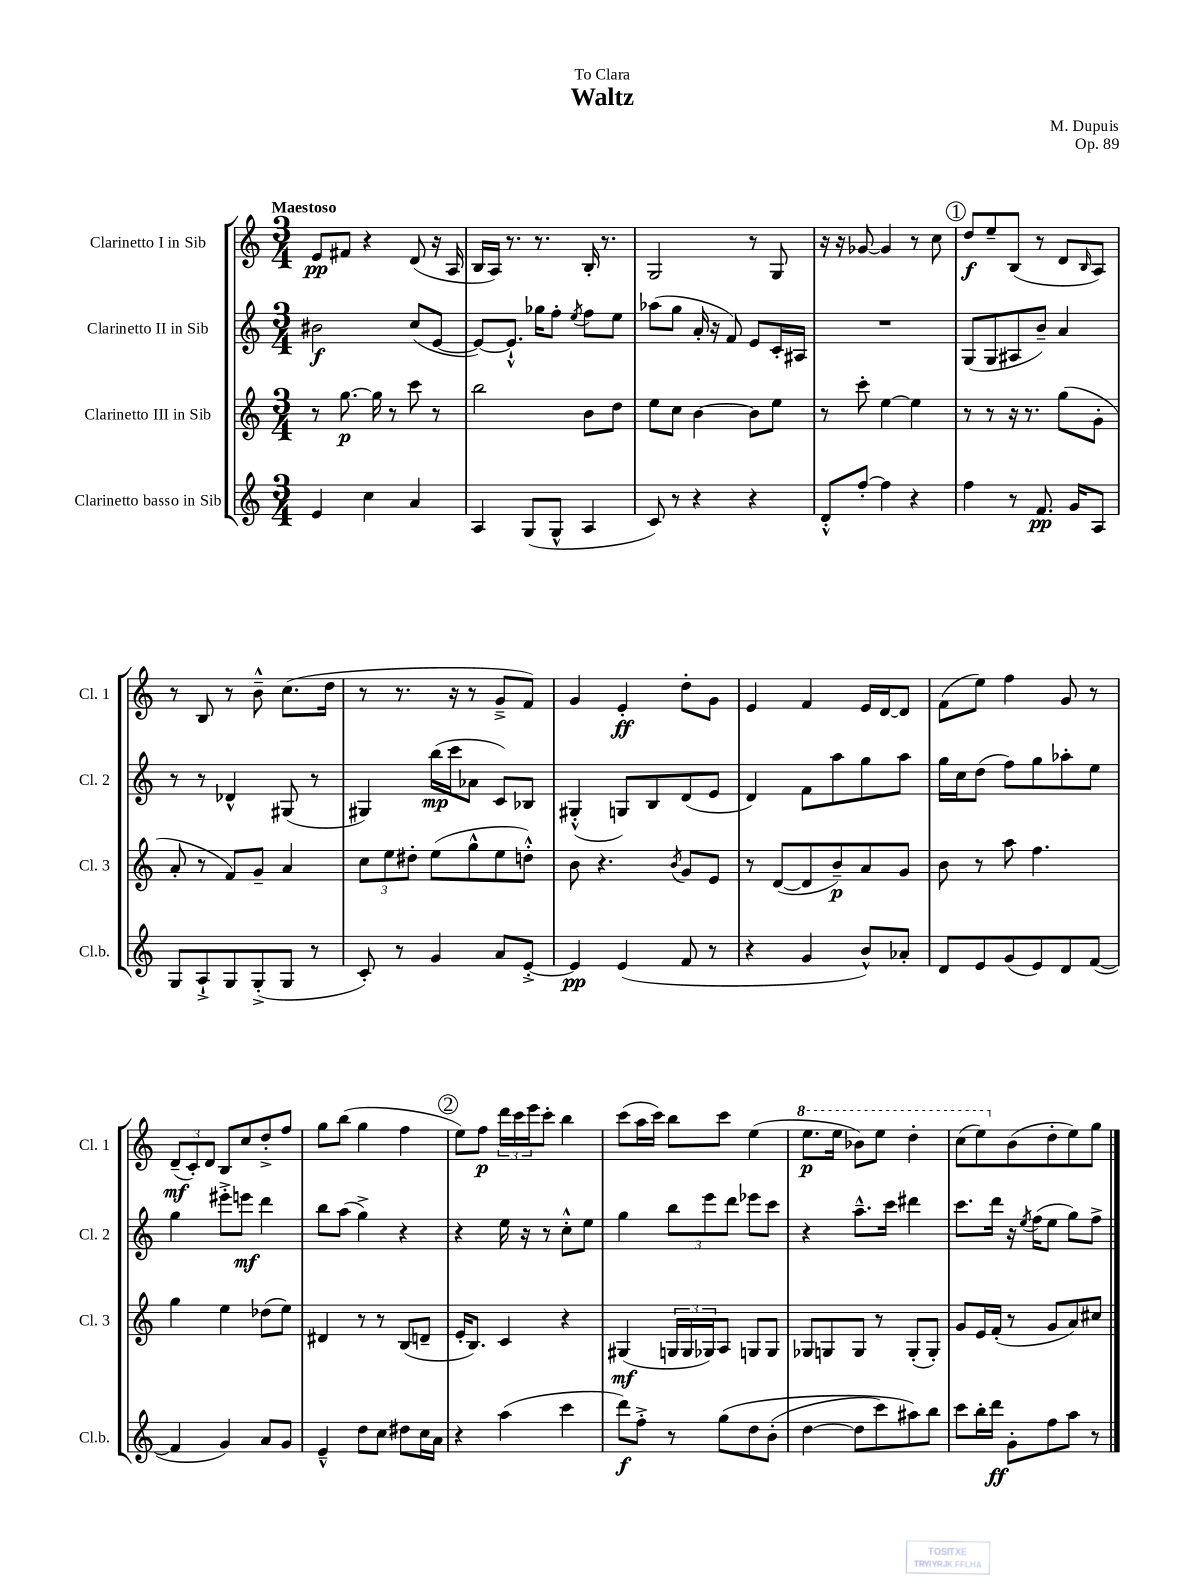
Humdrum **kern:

**kern	**kern	**kern	**kern
*staff4	*staff3	*staff2	*staff1
*clefG2	*clefG2	*clefG2	*clefG2
*k[]	*k[]	*k[]	*k[]
*M3/4	*M3/4	*M3/4	*M3/4
4e/	8r	2b#\	8e/L
.	[8.gg\	.	8f#/J
4cc\	.	.	4r
.	16gg\]	.	.
.	8r	.	.
4a/	8ccc\	(8cc/L	(8d/
.	8r	[8e/J	16r
.	.	.	16A/
=	=	=	=
4A/	2bb\	8e/_L)	16B/LL
.	.	.	16A/JJ)
.	.	8.e`^^/]J	8.r
(8G/L	.	.	.
.	.	16gg-\LK	8.r
8G^^/J	.	8ff'\J	.
.	.	8qee/	.
4A/	8b\L	8ff\L	16B'/
.	.	.	8.r
.	8dd\J	8ee\J	.
=	=	=	=
8c/)	8ee\L	(8aa-\L	2G/
8r	8cc\J	8gg\J	.
4r	[4b\	16a'/	.
.	.	16r	.
.	.	8f/)	.
4r	8b\]L	8e/L	8r
.	8ee\J	16c'/L	8G/
.	.	16A#/JJ	.
=	=	=	=
8d'^^/L	8r	2.r	16r
.	.	.	16r
[8ff'/J	8ccc'\	.	[8g-/
4ff\]	[4ee\	.	4g-/]
4r	4ee\]	.	8r
.	.	.	8cc\
=	=	=	=
4ff\	8r	(8G/L	8dd/L
.	8r	8G/	8ee~/
8r	16r	8A#/	(8B/J
.	8.r	.	.
8.f/	.	8b~/J)	8r
.	(8gg\L	4a/	8d/L
16g/LK	.	.	.
.	.	.	16qqB/
8A/J	8g'\J	.	8A/J)
=	=	=	=
8G/L	8a'/	8r	8r
8A`^/	8r	8r	8B/
8G/	8f/L)	4d-^^/	8r
(8G'^/	8g~/J	.	8b~^^\
8G/J	4a/	(8G#/	(8.cc\L
8r	.	8r	.
.	.	.	16dd\Jk
=	=	=	=
8c'/)	12cc\L	4G#/)	8r
.	12ee\	.	.
8r	.	.	8.r
.	12dd#'\J	.	.
4g/	(8ee\L	(16bb\LL	.
.	.	16ccc\J	16r
.	8gg^^\	8a-\J	8r
8a/L	8ee\	8c/L)	8g~^/L
[8e'^/J	8dd'^^\J)	8B-/J	8f/J)
=	=	=	=
4e/]	8b\	(4G#'^^/	4g/
.	4.r	.	.
(4e/	.	8G/L)	4e'/
.	.	8B/	.
.	8qb/	.	.
8f/	8g/L	(8d/	8dd'\L
8r	8e/J	8e/J	8g\J
=	=	=	=
4r	8r	4d/)	4e/
.	([8d/L	.	.
4g/	8d/]	8f\L	4f/
.	8b~/)	8aa\	.
8b^^/L)	8a/	8gg\	16e/LL
.	.	.	[16d/J
8a-'/J	8g/J	8aa\J	8d/]J
=	=	=	=
8d/L	8b\	16gg\LL	(8f\L
.	.	16cc\J	.
8e/	8r	(8dd\J	8ee\J)
(8g/	8aa\	8ff\L)	4ff\
8e/)	4.ff\	8gg\	.
8d/	.	8aa-'\	8g/
([8f/J	.	8ee\J	8r
=	=	=	=
4f/]	4gg\	4gg\	(12d~/L
.	.	.	12c'/)
.	.	.	12d/J
4g/)	4ee\	8eee#'^\L	8B/L
.	.	8eee\J	8cc/
8a/L	(8dd-\L	4ddd\	8dd'^/
8g/J	8ee\J)	.	8ff/J
=	=	=	=
4e~^^/	4d#/	8bb\L	8gg\L
.	.	(8aa\J	(8bb\J
8dd\L	8r	4gg^\)	4gg\
8cc\J	8r	.	.
8dd#\L	(8B/L	4r	4ff\
16cc\L	8d~/J	.	.
16a\JJ	.	.	.
=	=	=	=
4r	16e'/LK	4r	8ee\L)
.	8.B/J)	.	.
.	.	.	8ff\J
(4aa\	4c/	16ee\	24ddd\LL
.	.	.	24ccc\
.	.	16r	.
.	.	.	24eee\J
.	.	8r	8ccc'\J
4ccc\	4r	8cc'^^\L	4bb\
.	.	8ee\J	.
=	=	=	=
8ddd\L)	(4G#/	4gg\	(8ccc\L
8ff'^\J	.	.	16aa\L
.	.	.	16ccc\JJ)
8r	24G/LL	12bb\L	8bb\L
.	24G/	.	.
.	24G-/J)	12eee\	.
&(8gg\L	8A/J	.	8ccc\J
.	.	12ddd\J	.
8dd\	8G/L	8eee-\L	(4ee\
(8b'\J	8G/J	8ccc\J	.
=	=	=	=
[4dd\	8G-/L	4r	8.eee\L
.	8G/	.	.
.	.	.	16eee\Jk
8dd\]L	8G/J	8.aa~^^\L	8bb-\L)
8ccc\)	8r	.	8eee\J
.	.	16ccc\Jk	.
8aa#\&)	(8G'/L	4ddd#\	4ddd'\
8bb\J	8G'/J)	.	.
=	=	=	=
8ccc\L	8g/L	8.ccc\L	(8ccc\L
16bb'\L	16e/L	.	8eee\)
16ddd\JJ	(16f'/JJ	16ddd\Jk	.
8g'\L	8r	16r	(8b\
.	.	8qee/	.
.	.	(16ff\LK	.
8ff\	8g/L	8ee\J	8dd'\
8aa\J	8a/)	8gg\L)	8ee\)
8r	8cc#/J	8ff^\J	8gg\J
==	==	==	==
*-	*-	*-	*-
